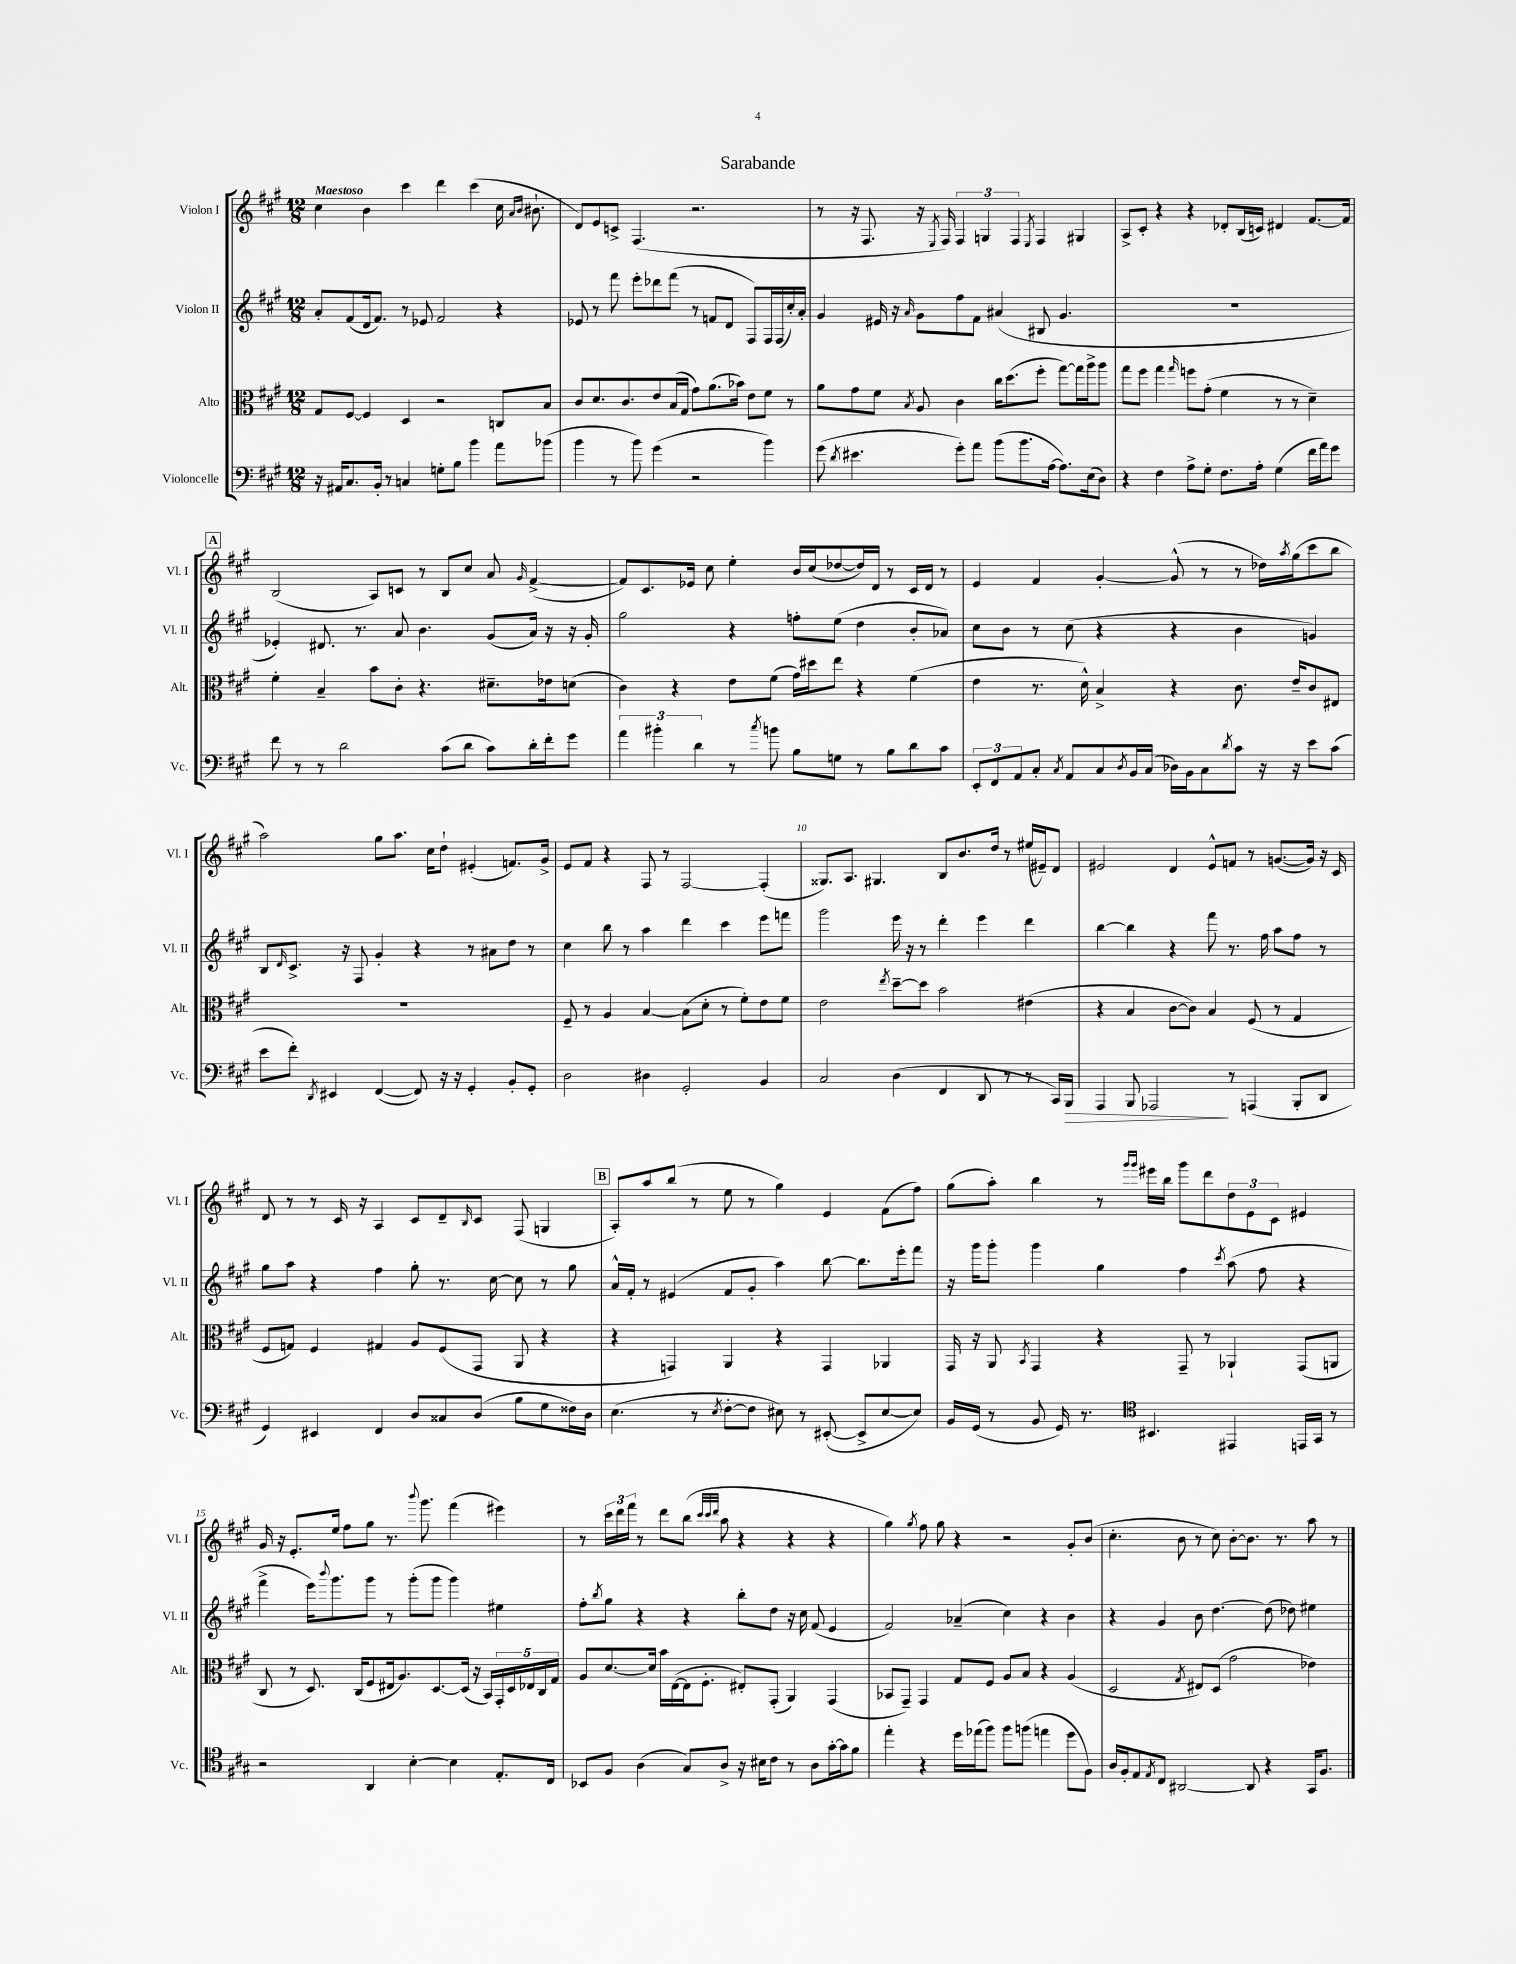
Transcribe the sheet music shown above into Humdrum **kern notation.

**kern	**dynam	**kern	**kern	**kern
*part4	*part4	*part3	*part2	*part1
*staff4	*staff4	*staff3	*staff2	*staff1
*I"Violoncelle	*	*I"Alto	*I"Violon II	*I"Violon I
*I'Vc.	*	*I'Alt.	*I'Vl. II	*I'Vl. I
*clefF4	*	*clefC3	*clefG2	*clefG2
*k[f#c#g#]	*	*k[f#c#g#]	*k[f#c#g#]	*k[f#c#g#]
*M12/8	*	*M12/8	*M12/8	*M12/8
=1	=1	=1	=1	=1
!	!	!	!	!LO:TX:a:B:t=Maestoso
16r	.	8G#/L	8a'/L	4cc#\
16AA#X/KL	.	.	.	.
8.C#/	.	[8F#/J	(8f#/	.
.	.	4F#/]	16d/k	4b\
16BB'/Jk	.	.	8.f#/J)	.
8r	.	.	.	.
4Cn/	.	4D/	8r	4ccc#\
.	.	.	8e-X/	.
8Gn'\L	.	2r	2f#/	4ddd\
8B\J	.	.	.	.
4b\	.	.	.	(4ccc#\
8a\L	.	8Cn/L	4r	16cc#\
.	.	.	.	16qqa/LL
.	.	.	.	16qqb/JJ
.	.	.	.	8.b#X`\
(8b-X\J	.	8B/J	.	.
=2	=2	=2	=2	=2
4b\	.	8c#/L	8e-X/	8d/L)
.	.	8.d/	8r	8e/
8r	.	.	8fff#\	8cn^/J
.	.	8.c#/	.	.
8b\)	.	.	8eee'\L	(4.F#/
(4g#\	.	8e/	8ddd-X\	.
.	.	(16B/L	(8fff#\J	.
.	.	16G#/JJ	.	.
2r	.	8g#\L)	8r	2.r
.	.	(8.a\	8fn/L	.
.	.	.	8d/J	.
.	.	16b-X\Jk)	.	.
.	.	8e\L	8F#/L)	.
4b\)	.	8f#\J	16F#/L	.
.	.	.	(16F#/	.
.	.	8r	16cc#'/)	.
.	.	.	16a'/JJ	.
=3	=3	=3	=3	=3
(8g#\	.	8a\L	4g#/	8r
8qd/	.	.	.	.
4.e#X\	.	8g#\	.	16r
.	.	.	.	8.F#/
.	.	8f#\J	16e#X/	.
.	.	.	16r	.
.	.	8qB/	16qqa/	.
.	.	8A/	8g#\L	16r
.	.	.	.	8qE/
.	.	.	.	16F#/)
8g#'\L)	.	4c#\	8ff#\	6F#/
8a\J	.	.	8f#\J	.
.	.	.	.	6Gn/
(8b\L	.	16cc#\KL	(4a#X/	.
.	.	(8.dd\	.	.
.	.	.	.	6F#/
8.b\	.	.	.	.
.	.	.	.	8qE/
.	.	8ff#'\J	8B#X/	4F#/
[16A\Jk	.	.	.	.
8.A\L])	.	[8gg#\L)	4.g#/	.
.	.	16gg#\L]	.	4G#X/
(16E\k	.	16aa^\J	.	.
8D\J)	.	8aa\J	.	.
=4	=4	=4	=4	=4
4r	.	8gg#\L	1.r	8A^/L
.	.	8ff#\J	.	8c#'/J
4F#\	.	4gg#\	.	4r
.	.	16qqgg#/	.	.
8A^\L	.	8ffn\L	.	4r
8G#'\J	.	(8g#'\J	.	.
8.F#\L	.	4f#\	.	8d-X'/L
.	.	.	.	(16B/L
16A'\Jk	.	.	.	16cn/JJ)
(4G#\	.	8r	.	4d#X/
.	.	8r	.	.
16f#\LL	.	4d~\)	.	[8.f#/L
16a\J)	.	.	.	.
8g#\J	.	.	.	.
.	.	.	.	16f#/Jk]
!!LO:LB:g=z
!!LO:REH:place=s1:t=A
=5	=5	=5	=5	=5
8f#\	.	4f#'\	4e-X'/)	(2B/
8r	.	.	.	.
8r	.	4B~/	8.d#X/	.
2d\	.	.	.	.
.	.	.	8.r	.
.	.	8b\L	.	8A/L)
.	.	8c#'\J	8a/	8cn/J
.	.	4.r	4.b\	8r
(8c#\L	.	.	.	8B/L
8d\J	.	.	.	8cc#/J
8c#\L)	.	8.d#X~\L	(8g#/L	8a/
.	.	.	.	16qqg#/
16d'\L	.	.	16a/Jk)	([4f#^/
16f#'\J	.	16e-X\k	16r	.
8g#\J	.	(8dn\J	16r	.
.	.	.	16g#'/	.
=6	=6	=6	=6	=6
6a\	.	4c#\)	2gg#\	8f#/L])
.	.	.	.	8.c#/
6b#X'\	.	.	.	.
.	.	4r	.	.
.	.	.	.	16e-X/Jk
6d\	.	.	.	.
.	.	.	.	8cc#\
8r	.	8e\L	4r	4ee'\
8qcc#/	.	.	.	.
8bn\	.	(8f#\J	.	.
8B\L	.	16g#\LL)	8ffn'\L	16b/LL
.	.	16dd#X\J	.	(16cc#/J
8Gn\J	.	8ee\J	(8ee\J	[8dd-X/
8r	.	4r	4dd\	16dd-/L])
.	.	.	.	16d/JJ
8B\L	.	.	.	8r
8d\	.	(4f#\	8b'/L	16c#/LL
.	.	.	.	16d/JJ
8c#\J	.	.	8a-X/J)	8r
=7	=7	=7	=7	=7
12EE'/L	.	4e\	8cc#\L	4e/
12FF#/	.	.	.	.
.	.	.	8b\J	.
12AA/	.	.	.	.
8C#'/J	.	8.r	8r	4f#/
8qC#/	.	.	.	.
8AA/L	.	.	(8cc#\	.
.	.	16d^^\)	.	.
8C#/	.	4B^/	4r	[4g#'/
8qD/	.	.	.	.
16BB/L	.	.	.	.
(16C#/JJ	.	.	.	.
16D-X\LL)	.	4r	4r	(8g#^^/]
16BB\J	.	.	.	.
8C#\	.	.	.	8r
8qd/	.	.	.	.
8c#\J	.	8.c#\	4b\	8r
16r	.	.	.	16dd-X\LL)
.	.	.	.	8qaa/
16r	.	16e~/KL	.	(16gg#\J
8e\L	.	8c#/	4gn/)	8ccc#\
(8c#\J	.	8E#X/J	.	8bb\J
!!LO:LB:g=z
=8	=8	=8	=8	=8
8e\L	.	1.r	8B/L	2aa\)
.	.	.	16qqd/	.
8f#'\J)	.	.	8.c#^/J	.
8qDD/	.	.	.	.
4EE#X/	.	.	.	.
.	.	.	16r	.
.	.	.	8F#/	.
([4FF#/	.	.	4g#'/	8gg#\L
.	.	.	.	8.aa\J
8FF#/])	.	.	4r	.
.	.	.	.	16cc#\KL
16r	.	.	.	8dd`\J
16r	.	.	.	.
4GG#'/	.	.	8r	(4e#X'/
.	.	.	8a#X\L	.
8BB'/L	.	.	8dd\J	8.fn/L)
8GG#'/J	.	.	8r	.
.	.	.	.	16g#^/Jk
=9	=9	=9	=9	=9
2D\	.	8F#~/	4cc#\	8e/L
.	.	8r	.	8f#/J
.	.	4A/	8bb\	4r
.	.	.	8r	.
4D#X\	.	[4B/	4aa\	8F#/
.	.	.	.	8r
2GG#'/	.	(8B\L]	4ddd\	[2F#/
.	.	8d'\J	.	.
.	.	8r	4ccc#\	.
.	.	8f#'\L)	.	.
4BB/	.	8e\	8eee\L	(4F#'/]
.	.	8f#\J	8fffn\J	.
=10	=10	=10	=10	=10
2C#/	.	2e\	2ggg#\	8.G##X/L)
.	.	.	.	8.A/J
.	.	.	.	4.G#X/
.	.	8qee/	.	.
(4D\	.	[8dd~\L	16eee\	.
.	.	.	16r	.
.	.	8dd\J]	8r	.
4FF#/	.	2b\	4ddd'\	8B/L
.	.	.	.	8.b/
8DD/	.	.	4eee\	.
.	.	.	.	16dd/Jk
8r	.	.	.	8r
8r	.	(4e#X\	4ddd\	(16ee#X/LL
.	.	.	.	16e#X~/J)
16CC#/LL)	.	.	.	8d/J
!	!LO:HP:b	!	!	!
16BBB/JJ	>	.	.	.
=11	=11	=11	=11	=11
4AAA/	.	4r	[4bb\	2e#X/
8BBB/	.	4B/	4bb\]	.
2AAA-X/	.	.	.	.
.	.	[8c#\L	4r	4d/
.	.	8c#\J])	.	.
.	.	4B/	8fff#\	8e#^^/L
8r	]	.	8.r	8fn/J
(4AAAn/	.	(8F#/	.	8r
.	.	.	16ff#\	.
.	.	8r	8aa\L	([8.gn/L
8BBB'/L	.	4G#/	8ff#\J	.
.	.	.	.	16g/Jk])
8DD/J	.	.	8r	16r
.	.	.	.	16c#/
!!LO:LB:g=z
=12	=12	=12	=12	=12
4GG#/)	.	8F#/L	8gg#\L	8d/
.	.	8Gn/J)	8aa\J	8r
4EE#X/	.	4F#/	4r	8r
.	.	.	.	16c#/
.	.	.	.	16r
4FF#/	.	4G#X/	4ff#\	4A/
8D/L	.	8A/L	8gg#'\	8c#/L
8C##X/	.	(8F#/	8.r	8d~/
.	.	.	.	16qqB/
(8D/J	.	8GG#/J	.	8c#/J
.	.	.	[16cc#\	.
8B\L	.	8AA/	8cc#\]	(8F#/
8G#\	.	4r	8r	4Gn/
16F##X\L)	.	.	8gg#\	.
16D\JJ	.	.	.	.
!!LO:REH:place=s1:t=B
=13	=13	=13	=13	=13
(4.E\	.	4r	16a^^/LL	8A'/L)
.	.	.	16f#'/JJ	.
.	.	.	8r	8aa/
.	.	4GGn/)	(4e#X/	(8bb/J
8r	.	.	.	8r
8qE/	.	.	.	.
[8F#'\L	.	4AA/	8f#/L	8ee\
8F#\J]	.	.	8g#'/J	8r
8E#X\)	.	4r	4aa\)	4gg#\)
8r	.	.	.	.
([8EE#X'/	.	4GG/	[8bb\	4e/
8EE#^/L]	.	.	8.bb\L]	.
[8E#/	.	4AA-X/	.	(8f#\L
.	.	.	16eee'\k	.
8E#/J])	.	.	8fff#\J	8ff#\J)
=14	=14	=14	=14	=14
16BB/LL	.	16GG#/	16r	(8gg#\L
(16GG#/JJ	.	16r	16ggg#\KL	.
8r	.	8AA/	8ggg#'\J	8aa'\J)
.	.	8qBB/	.	.
8BB/	.	4GG#/	4ggg#\	4bb\
16GG#/)	.	.	.	.
8.r	.	.	.	.
.	.	4r	4gg#\	8r
*clefC4	*	*	*	*
.	.	.	.	16qqggg#/LL
.	.	.	.	16qqggg#/JJ
4.BB#X/	.	.	.	16eee#X\LL
.	.	.	.	16bb\JJ
.	.	8GG#~/	4ff#\	8ggg#\L
.	.	8r	.	8ddd\
.	.	.	8qccc#/	.
4EE#X/	.	4AA-X`/	(8aa\	12dd\
.	.	.	.	12e\
.	.	.	8ff#\	.
.	.	.	.	12c#\J
16EEn/LL	.	(8GG#/L	4r	4e#X/
16GG#/JJ	.	.	.	.
8r	.	8AAn/J	.	.
!!LO:LB:g=z
=15	=15	=15	=15	=15
2r	.	8C#/	4fff#^\	16g#/
.	.	.	.	16r
.	.	8r	.	8.e'/L
.	.	8.D/)	16eee\KL)	.
.	.	.	8qqbbb/	.
.	.	.	8.ggg#\	16ee/Jk
.	.	.	.	8ff#\L
.	.	(16C#/KL	.	.
4AA/	.	8F#/	8ggg#\J	8gg#\J
.	.	16E#X/k	8r	8.r
.	.	8.A/)	.	.
[4B'\	.	.	(8ggg#'\L	.
.	.	.	.	8qqbbb/
.	.	.	.	8.ggg#\
.	.	[8.D/	8ggg#\J	.
4B\]	.	.	4ggg#\)	(4fff#\
.	.	(16D/Jk]	.	.
.	.	16r	.	.
.	.	16BB/LL)	.	.
8.E'/L	.	20GG#'/	4ee#X\	4eee#X\)
.	.	20D/	.	.
.	.	20E-X/	.	.
.	.	20C#/	.	.
16C#/Jk	.	.	.	.
.	.	20G#/JJ	.	.
=16	=16	=16	=16	=16
8BB-X/L	.	8A/L	8ff#'\L	8r
.	.	.	8qbb/	.
8F#/J	.	[8.d/	8gg#\J	24ccc#\LL
.	.	.	.	24ddd\
.	.	.	.	24fff#\JJ
(4A\	.	.	4r	8r
.	.	16d/Jk]	.	.
.	.	16b\LL	.	8ddd\L
.	.	([16E\	.	.
8G#/L)	.	16E\J]	4r	(8bb\J
.	.	8.F#'\J	.	.
.	.	.	.	32qqccc#/LLL
.	.	.	.	32qqccc#/
.	.	.	.	32qqddd/JJJ
8A^/J	.	.	.	8aa\
16r	.	8E#X'/L)	8bb'\L	4r
16B#X\KL	.	.	.	.
8c#\J	.	(8GG#'/J	8dd\J	.
8r	.	4AA/)	16r	4r
.	.	.	16cc#\	.
8A\L	.	.	(8f#/	.
[16g#'\L	.	(4GG#/	4e/	4r
16g#\J]	.	.	.	.
8f#\J	.	.	.	.
=17	=17	=17	=17	=17
4ee'\	.	8BB-X/L	2f#/)	4gg#\)
.	.	8GG#~/J)	.	.
.	.	.	.	8qgg#/
4r	.	4GG#/	.	8ff#\
.	.	.	.	8gg#\
16dd\LL	.	8G#/L	(4a-X~/	4r
(16ee-X\J	.	.	.	.
8ff#\J)	.	8F#/J	.	.
8ff#\L	.	8A/L	4cc#\)	2r
(8ffn\J	.	8B/J	.	.
4een\	.	4r	4r	.
8dd\L	.	(4A/	4b\	8g#'/L
8F#\J)	.	.	.	(8b/J
=18	=18	=18	=18	=18
16A/LL	.	2D/	4r	4.cc#'\
16F#'/J	.	.	.	.
8E/	.	.	.	.
8qE/	.	.	.	.
8C#/J	.	.	4g#/	.
[2AA#X/	.	.	.	8b\
.	.	8qG#/	.	.
.	.	8E#X/L)	8b\	8r
.	.	(8D/J	[4.dd\	8cc#\)
.	.	2g#\	.	[8b'\L
8AA#/]	.	.	.	8.b\J]
4r	.	.	(8dd\]	.
.	.	.	.	8.r
.	.	.	8dd-X\)	.
16GG#/KL	.	4e-X\)	4ee#X\	8aa\
8.F#/J	.	.	.	.
.	.	.	.	8r
==	==	==	==	==
*-	*-	*-	*-	*-
